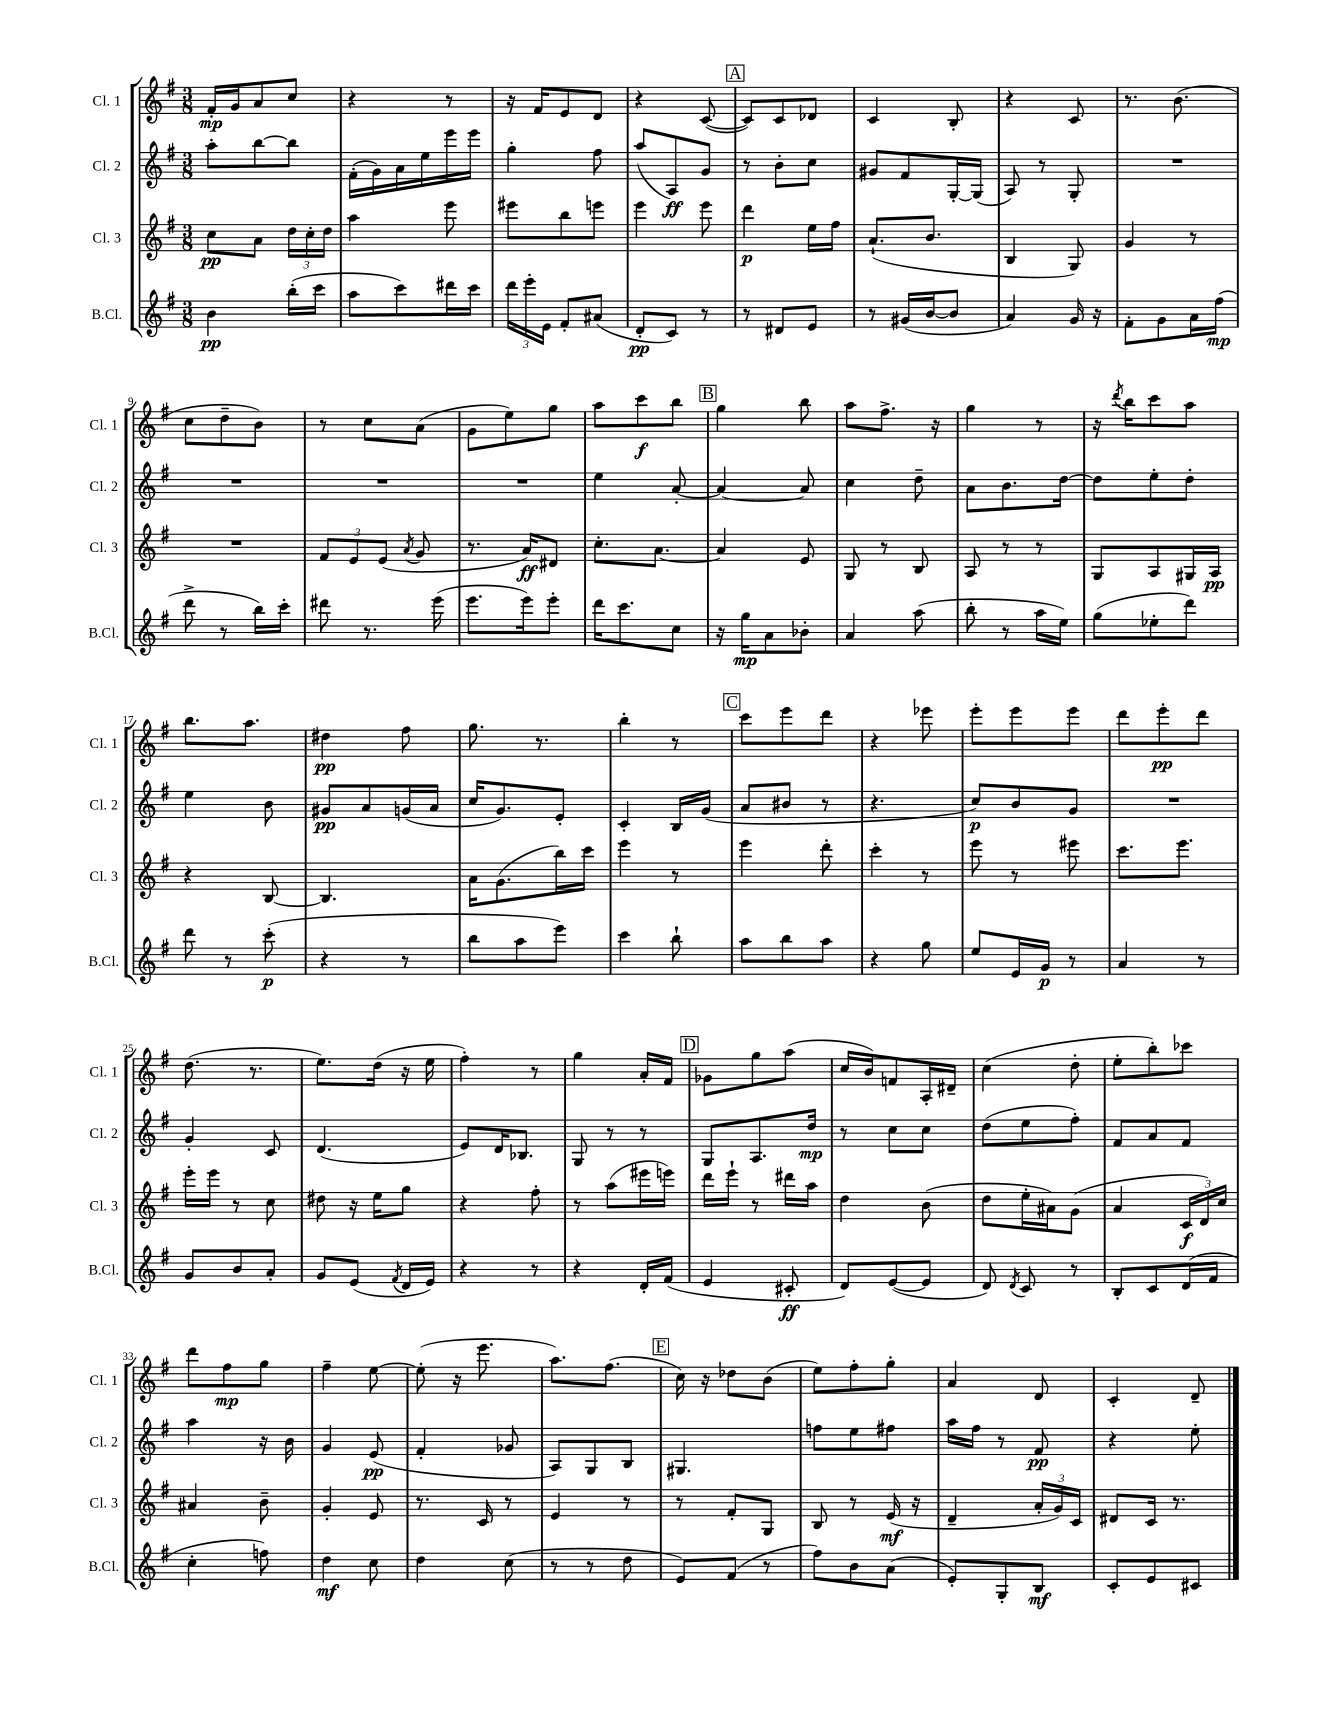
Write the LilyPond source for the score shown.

<<
\new StaffGroup <<
\new Staff = "s0" \with { instrumentName = "Cl. 1" shortInstrumentName = "Cl. 1" } {
    \clef treble \key g \major \numericTimeSignature \time 3/8
    \autoBeamOff fis'16[-.\mp g'16 a'8 c''8] |
    r4 r8 |
    r16 fis'16[ e'8 d'8] |
    r4 c'8~( |
    \mark \markup { \box "A" } c'8[) c'8 des'8] |
    c'4 b8-. |
    r4 c'8 |
    r8. b'8.( |
    c''8[ d''8-- b'8]) |
    r8 c''8[ a'8]( |
    g'8[ e''8) g''8] |
    a''8[ c'''8\f b''8] |
    \mark \markup { \box "B" } g''4 b''8 |
    a''8[ fis''8.]-> r16 |
    g''4 r8 |
    r16 \acciaccatura { d'''8 } b''16[ c'''8 a''8] |
    b''8.[ a''8.] |
    dis''4\pp fis''8 |
    g''8. r8. |
    b''4-. r8 |
    \mark \markup { \box "C" } c'''8[ e'''8 d'''8] |
    r4 ees'''8 |
    e'''8[-. e'''8 e'''8] |
    d'''8[ e'''8-.\pp d'''8] |
    d''8.( r8. |
    e''8.[) d''16]( r16 e''16 |
    fis''4-.) r8 |
    g''4 a'16[-. fis'16] |
    \mark \markup { \box "D" } ges'8[ g''8 a''8]( |
    c''16[ b'16) f'8 a16-. dis'16]-- |
    c''4( d''8-. |
    e''8[-. b''8-.) ces'''8] |
    d'''8[ fis''8\mp g''8] |
    fis''4-- e''8~ |
    e''8-.( r16 e'''8. |
    a''8.[) fis''8.]( |
    \mark \markup { \box "E" } c''16) r16 des''8[ b'8]( |
    e''8[) fis''8-. g''8]-. |
    a'4 d'8 |
    c'4-. d'8-- \bar "|." |
}
\new Staff = "s1" \with { instrumentName = "Cl. 2" shortInstrumentName = "Cl. 2" } {
    \clef treble \key g \major \numericTimeSignature \time 3/8
    \autoBeamOff a''8[-. b''8~ b''8] |
    fis'16[-.( g'16) a'16 e''16 e'''16 e'''16] |
    g''4-. fis''8 |
    a''8[( a8\ff) g'8] |
    \mark \markup { \box "A" } r8 b'8[-. c''8] |
    gis'8[ fis'8 g16~-. g16]( |
    a8) r8 g8-. |
    R4. |
    R4. |
    R4. |
    R4. |
    e''4 a'8~-. |
    \mark \markup { \box "B" } a'4~ a'8 |
    c''4 d''8-- |
    a'8[ b'8. d''16]~ |
    d''8[ e''8-. d''8]-. |
    e''4 b'8 |
    gis'8[\pp a'8 g'16( a'16] |
    c''16[ g'8.) e'8]-. |
    c'4-. b16[ g'16]( |
    \mark \markup { \box "C" } a'8[ bis'8] r8 |
    r4. |
    c''8[\p) b'8 g'8] |
    R4. |
    g'4-. c'8 |
    d'4.( |
    e'8[) d'16 bes8.] |
    g8 r8 r8 |
    \mark \markup { \box "D" } g8[ a8. d''16]\mp |
    r8 c''8[ c''8] |
    d''8[( e''8 fis''8]-.) |
    fis'8[ a'8 fis'8] |
    a''4 r16 b'16 |
    g'4 e'8\pp( |
    fis'4-. ges'8 |
    a8[) g8 b8] |
    \mark \markup { \box "E" } gis4. |
    f''8[ e''8 fis''8] |
    a''16[ fis''16] r8 fis'8\pp |
    r4 e''8-. \bar "|." |
}
\new Staff = "s2" \with { instrumentName = "Cl. 3" shortInstrumentName = "Cl. 3" } {
    \clef treble \key g \major \numericTimeSignature \time 3/8
    \autoBeamOff c''8[\pp a'8] \tuplet 3/2 { d''16[ c''16-. d''16] } |
    a''4 e'''8 |
    eis'''8[ b''8 e'''8] |
    e'''4 e'''8 |
    \mark \markup { \box "A" } d'''4\p e''16[ fis''16] |
    a'8.[-!( b'8.] |
    b4 g8) |
    g'4 r8 |
    R4. |
    \tuplet 3/2 { fis'8[ e'8 e'8]( } \acciaccatura { a'8 } g'8 |
    r8. a'16[\ff) dis'8] |
    c''8.[-. a'8.]~ |
    \mark \markup { \box "B" } a'4 e'8 |
    g8 r8 b8 |
    a8 r8 r8 |
    g8[ a8 gis16 a16]\pp |
    r4 b8~ |
    b4. |
    a'16[ g'8.( b''16) c'''16] |
    e'''4 r8 |
    \mark \markup { \box "C" } e'''4 d'''8-. |
    c'''4-. r8 |
    e'''8 r8 eis'''8 |
    c'''8.[ e'''8.] |
    e'''16[-. e'''16] r8 c''8 |
    dis''8 r16 e''16[ g''8] |
    r4 fis''8-. |
    r8 a''8[( eis'''16 e'''16]) |
    \mark \markup { \box "D" } d'''16[ e'''16]-! r8 dis'''16[ a''16] |
    d''4 b'8( |
    d''8[ e''16-. ais'16) g'8]( |
    a'4 \tuplet 3/2 { c'16[\f d'16) c''16] } |
    ais'4 b'8-- |
    g'4-. e'8 |
    r8. c'16 r8 |
    e'4 r8 |
    \mark \markup { \box "E" } r8 fis'8[-. g8] |
    b8 r8 e'16\mf( r16 |
    d'4-- \tuplet 3/2 { a'16[-. g'16) c'16] } |
    dis'8[ c'16] r8. \bar "|." |
}
\new Staff = "s3" \with { instrumentName = "B.Cl." shortInstrumentName = "B.Cl." } {
    \clef treble \key g \major \numericTimeSignature \time 3/8
    \autoBeamOff b'4\pp b''16[-.( c'''16] |
    a''8[ c'''8) dis'''16 c'''16] |
    \tuplet 3/2 { d'''16[ e'''16-. e'16] } fis'8[-. ais'8]( |
    d'8[-.\pp c'8]) r8 |
    \mark \markup { \box "A" } r8 dis'8[ e'8] |
    r8 gis'16[( b'16~ b'8] |
    a'4) g'16 r16 |
    fis'8[-. g'8 a'16 fis''16]\mp( |
    d'''8-> r8 b''16[) c'''16]-. |
    dis'''8 r8. e'''16( |
    e'''8.[ e'''16) e'''8]-. |
    d'''16[ c'''8. c''8] |
    \mark \markup { \box "B" } r16 g''16[\mp a'8 bes'8]-. |
    a'4 a''8( |
    b''8-. r8 a''16[ e''16]) |
    g''8[( ees''8-. d'''8]) |
    d'''8 r8 c'''8-.\p( |
    r4 r8 |
    b''8[ a''8 e'''8]) |
    c'''4 b''8-! |
    \mark \markup { \box "C" } a''8[ b''8 a''8] |
    r4 g''8 |
    e''8[ e'16 g'16]\p r8 |
    a'4 r8 |
    g'8[ b'8 a'8]-. |
    g'8[ e'8]( \acciaccatura { fis'8 } d'16[ e'16]) |
    r4 r8 |
    r4 d'16[-. fis'16]( |
    \mark \markup { \box "D" } e'4 cis'8-.\ff |
    d'8[) e'8~( e'8] |
    d'8) \acciaccatura { d'8 } c'8 r8 |
    b8[-. c'8 d'16( fis'16] |
    c''4-. f''8) |
    d''4\mf c''8 |
    d''4 c''8( |
    r8 r8 d''8 |
    \mark \markup { \box "E" } e'8[) fis'8]( r8 |
    fis''8[) b'8 a'8]( |
    e'8[-.) g8-. b8]\mf |
    c'8[-. e'8 cis'8] \bar "|." |
}
>>
>>
